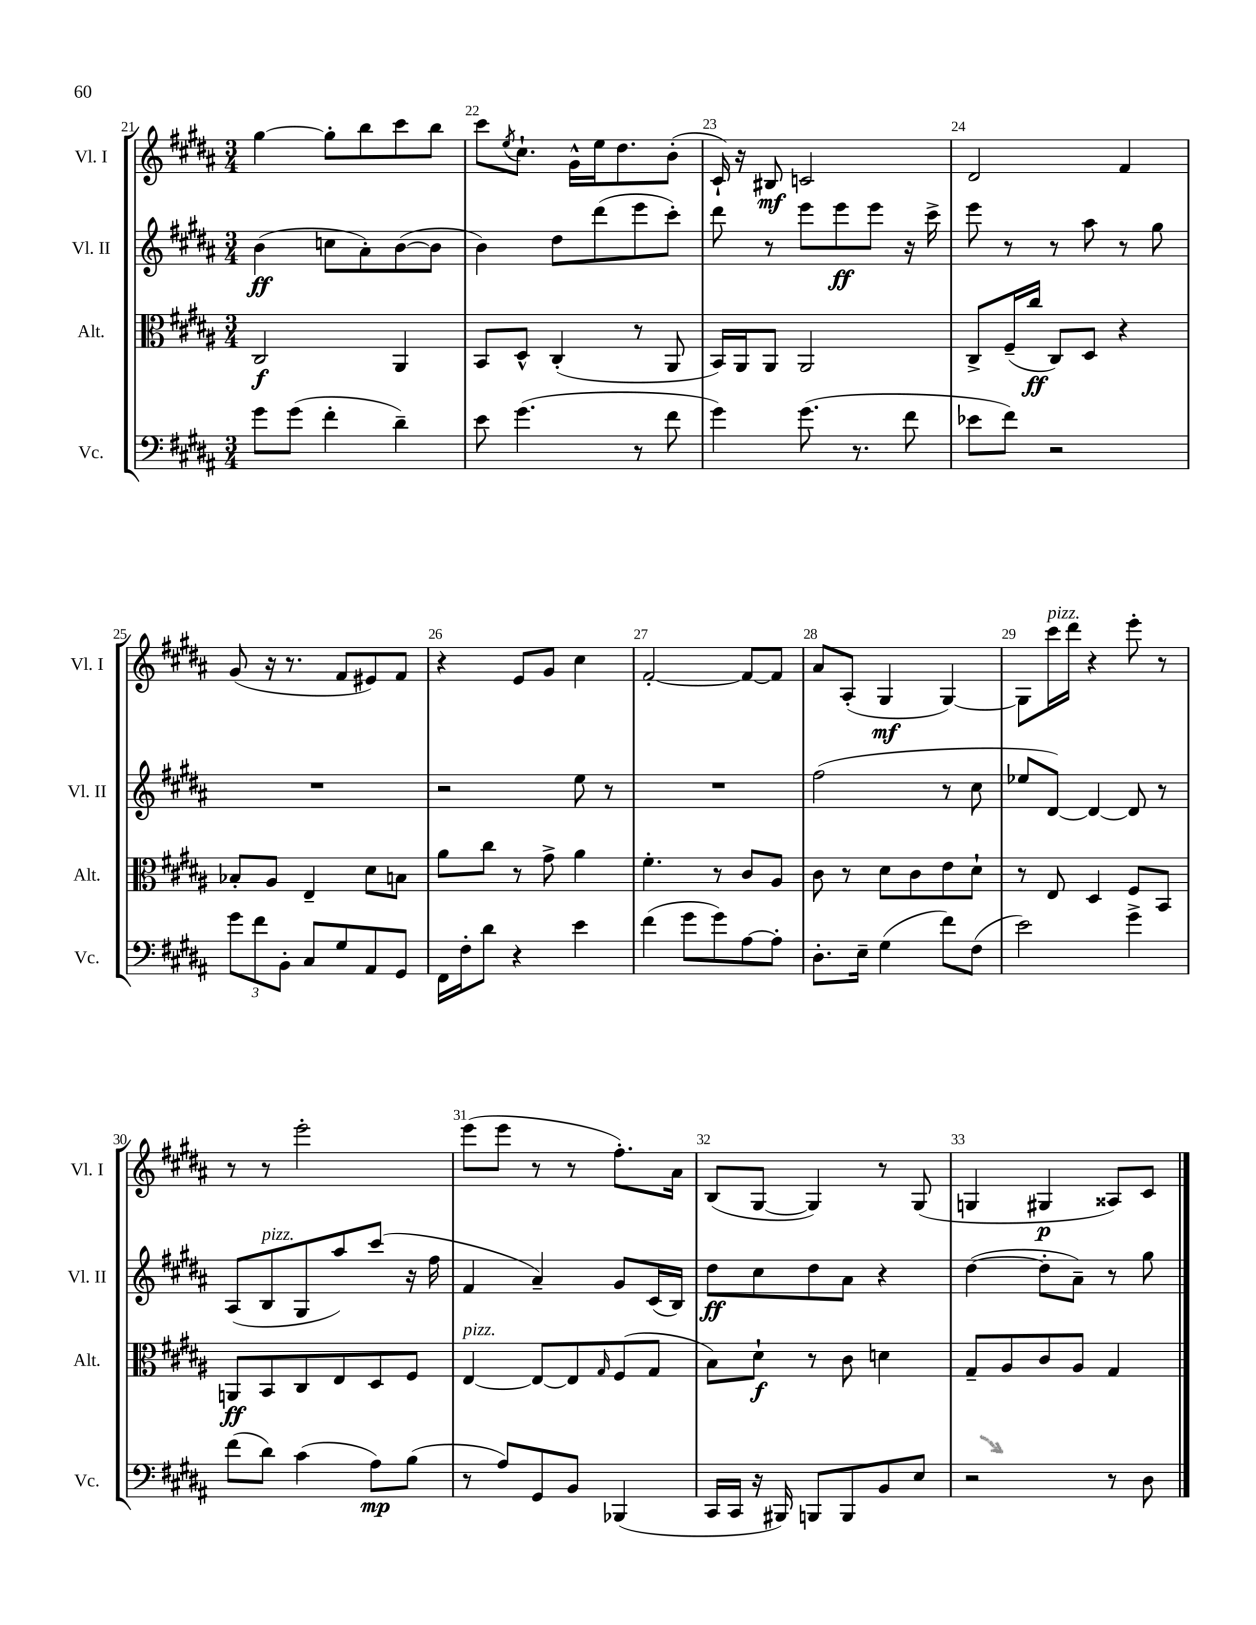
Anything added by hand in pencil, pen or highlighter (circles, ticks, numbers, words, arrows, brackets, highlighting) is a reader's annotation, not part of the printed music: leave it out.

**kern	**dynam	**kern	**dynam	**kern	**dynam	**kern	**dynam
*part4	*part4	*part3	*part3	*part2	*part2	*part1	*part1
*staff4	*staff4	*staff3	*staff3	*staff2	*staff2	*staff1	*staff1
*I"Vc.	*	*I"Alt.	*	*I"Vl. II	*	*I"Vl. I	*
*I'Vc.	*	*I'Alt.	*	*I'Vl. II	*	*I'Vl. I	*
*clefF4	*	*clefC3	*	*clefG2	*	*clefG2	*
*k[f#c#g#d#a#]	*	*k[f#c#g#d#a#]	*	*k[f#c#g#d#a#]	*	*k[f#c#g#d#a#]	*
*M3/4	*	*M3/4	*	*M3/4	*	*M3/4	*
=21	=21	=21	=21	=21	=21	=21	=21
8g#\L	.	2C#/	f	(4b\	ff	[4gg#\	.
(8g#\J	.	.	.	.	.	.	.
4f#'\	.	.	.	8ccn\L	.	8gg#'\L]	.
.	.	.	.	8a#'\)	.	8bb\	.
4d#~\)	.	4AA#/	.	([8b\	.	8ccc#\	.
.	.	.	.	8b\J]	.	8bb\J	.
=22	=22	=22	=22	=22	=22	=22	=22
8e\	.	8BB/L	.	4b\)	.	8ccc#\L	.
.	.	.	.	.	.	8qee/	.
(4.g#\	.	8D#^^/J	.	.	.	8.cc#`\J	.
.	.	(4C#'/	.	8dd#\L	.	.	.
.	.	.	.	.	.	16g#^^\LL	.
.	.	.	.	(8ddd#\	.	16ee\J	.
.	.	.	.	.	.	8.dd#\	.
8r	.	8r	.	8eee\	.	.	.
8f#\	.	8AA#/	.	8ccc#'\J)	.	(8b'\J	.
=23	=23	=23	=23	=23	=23	=23	=23
4g#\)	.	16BB/LL)	.	8ddd#\	.	16c#`/)	.
.	.	16AA#/J	.	.	.	16r	.
.	.	8AA#/J	.	8r	.	8B#X/	mf
(8.g#\	.	2AA#/	.	8eee\L	.	2cn/	.
.	.	.	.	8eee\	ff	.	.
8.r	.	.	.	.	.	.	.
.	.	.	.	8eee\J	.	.	.
8f#\	.	.	.	16r	.	.	.
.	.	.	.	16ccc#^\	.	.	.
=24	=24	=24	=24	=24	=24	=24	=24
8e-X\L	.	8C#^/L	.	8eee\	.	2d#/	.
8f#\J)	.	(16F#~/L	.	8r	.	.	.
.	.	16cc#/JJ	ff	.	.	.	.
2r	.	8C#/L)	.	8r	.	.	.
.	.	8D#/J	.	8aa#\	.	.	.
.	.	4r	.	8r	.	4f#/	.
.	.	.	.	8gg#\	.	.	.
!!LO:LB:g=z
=25	=25	=25	=25	=25	=25	=25	=25
12g#\L	.	8B-X'/L	.	2.r	.	(8g#/	.
12f#\	.	.	.	.	.	.	.
.	.	8A#/J	.	.	.	16r	.
12BB'\J	.	.	.	.	.	.	.
.	.	.	.	.	.	8.r	.
8C#/L	.	4E~/	.	.	.	.	.
8G#/	.	.	.	.	.	8f#/L	.
8AA#/	.	8d#\L	.	.	.	8e#X/)	.
8GG#/J	.	8Bn\J	.	.	.	8f#/J	.
=26	=26	=26	=26	=26	=26	=26	=26
16FF#\LL	.	8a#\L	.	2r	.	4r	.
16F#'\J	.	.	.	.	.	.	.
8d#\J	.	8cc#\J	.	.	.	.	.
4r	.	8r	.	.	.	8e/L	.
.	.	8g#^\	.	.	.	8g#/J	.
4e\	.	4a#\	.	8ee\	.	4cc#\	.
.	.	.	.	8r	.	.	.
=27	=27	=27	=27	=27	=27	=27	=27
(4f#\	.	4.f#'\	.	2.r	.	[2f#'/	.
8g#\L	.	.	.	.	.	.	.
8g#\)	.	8r	.	.	.	.	.
[8A#\	.	8c#/L	.	.	.	8f#/L_	.
8A#'\J]	.	8A#/J	.	.	.	8f#/J]	.
=28	=28	=28	=28	=28	=28	=28	=28
8.D#'\L	.	8c#\	.	(2ff#\	.	8a#/L	.
.	.	8r	.	.	.	(8A#'/J	.
16E~\Jk	.	.	.	.	.	.	.
(4G#\	.	8d#\L	.	.	.	4G#/	mf
.	.	8c#\	.	.	.	.	.
8f#\L)	.	8e\	.	8r	.	[4G#/)	.
(8F#\J	.	8d#`\J	.	8cc#\	.	.	.
=29	=29	=29	=29	=29	=29	=29	=29
2e\)	.	8r	.	8ee-X/L	.	8G#\L]	.
!	!	!	!	!	!	!LO:TX:a:i:t=pizz.	!
.	.	8E/	.	[8d#/J)	.	16ccc#\L	.
.	.	.	.	.	.	16ddd#\JJ	.
.	.	4D#/	.	4d#/_	.	4r	.
4g#^\	.	8F#/L	.	8d#/]	.	8eee'\	.
.	.	8BB/J	.	8r	.	8r	.
!!LO:LB:g=z
=30	=30	=30	=30	=30	=30	=30	=30
(8f#\L	.	8AAn/L	ff	(8A#/L	.	8r	.
!	!	!	!	!LO:TX:a:i:t=pizz.	!	!	!
8d#\J)	.	8BB/	.	8B/	.	8r	.
(4c#\	.	8C#/	.	8G#/	.	2eee'\	.
.	.	8E/	.	8aa#/)	.	.	.
8A#\L)	mp	8D#/	.	(8ccc#/J	.	.	.
(8B\J	.	8F#/J	.	16r	.	.	.
.	.	.	.	16ff#\	.	.	.
=31	=31	=31	=31	=31	=31	=31	=31
!	!	!LO:TX:a:i:t=pizz.	!	!	!	!	!
8r	.	[4E/	.	4f#/	.	(8eee\L	.
8A#/L)	.	.	.	.	.	8eee\J	.
8GG#/	.	8E/L_	.	4a#~/)	.	8r	.
8BB/J	.	8E/]	.	.	.	8r	.
.	.	16qqG#/	.	.	.	.	.
(4BBB-X/	.	(8F#/	.	8g#/L	.	8.ff#'\L)	.
.	.	8G#/J	.	(16c#/L	.	.	.
.	.	.	.	16B/JJ)	.	16a#\Jk	.
=32	=32	=32	=32	=32	=32	=32	=32
16CC#/LL	.	8B\L)	.	8dd#\L	ff	(8B/L	.
16CC#/JJ	.	.	.	.	.	.	.
16r	.	8d#`\J	f	8cc#\	.	[8G#/J	.
16BBB#X/)	.	.	.	.	.	.	.
8BBBn/L	.	8r	.	8dd#\	.	4G#/])	.
8BBB/	.	8c#\	.	8a#\J	.	.	.
8BB/	.	4dn\	.	4r	.	8r	.
8E/J	.	.	.	.	.	(8G#/	.
=33	=33	=33	=33	=33	=33	=33	=33
2r	.	8G#~/L	.	([4dd#\	.	4Gn/	.
.	.	8A#/	.	.	.	.	.
.	.	8c#/	.	8dd#'\L]	.	4G#X/	p
.	.	8A#/J	.	8a#~\J)	.	.	.
8r	.	4G#/	.	8r	.	8A##X/L)	.
8D#\	.	.	.	8gg#\	.	8c#/J	.
==	==	==	==	==	==	==	==
*-	*-	*-	*-	*-	*-	*-	*-
